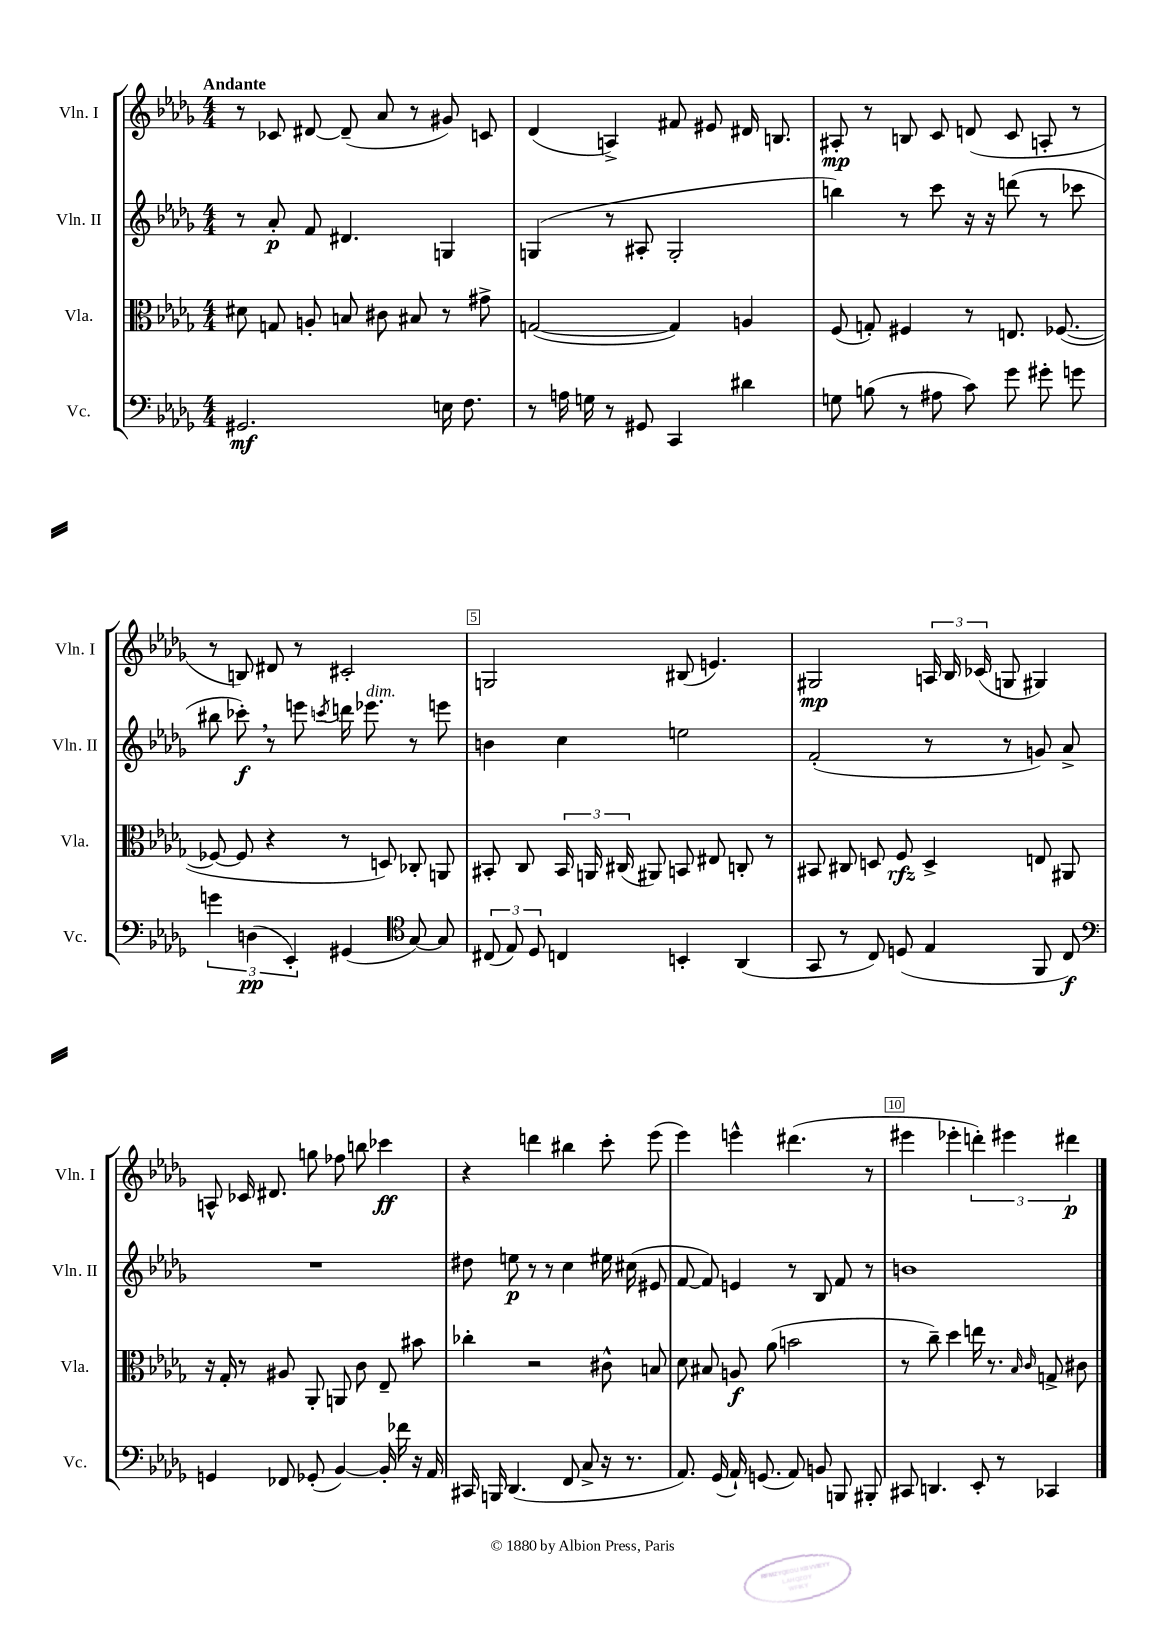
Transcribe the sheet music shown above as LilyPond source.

<<
\new StaffGroup <<
\new Staff = "s0" \with { instrumentName = "Vln. I" shortInstrumentName = "Vln. I" } {
    \clef treble \key des \major \numericTimeSignature \time 4/4 \tempo "Andante"
    \autoBeamOff r8 ces'8 dis'8~ dis'8--( aes'8 r8 gis'8) c'8 |
    des'4( a4->) fis'8 eis'8 dis'16 b8. |
    ais8-.\mp r8 b8 c'8 d'8( c'8 a8-. r8 |
    r8 b8) dis'8 r8 cis'2-. |
    g2 bis8( e'4.) |
    gis2\mp \tuplet 3/2 { a16 bes16 ces'16( } g8 gis4) |
    a8-^ ces'16 dis'8. g''8 fes''8 b''8 ces'''4\ff |
    r4 d'''4 bis''4 c'''8-. ees'''8( |
    ees'''4) e'''4-^ dis'''4.( r8 |
    eis'''4 ees'''4-. \tuplet 3/2 { d'''4-.) eis'''4 dis'''4\p } \bar "|." |
}
\new Staff = "s1" \with { instrumentName = "Vln. II" shortInstrumentName = "Vln. II" } {
    \clef treble \key des \major \numericTimeSignature \time 4/4
    \autoBeamOff r8 aes'8-.\p f'8 dis'4. g4 |
    g4( r8 ais8-. g2-. |
    b''4) r8 c'''8 r16 r16 d'''8( r8 ces'''8 |
    bis''8 ces'''8-.\f) \breathe r8 e'''8 \acciaccatura { c'''8 } d'''16 ees'''8.^\markup { \italic "dim." } r8 e'''8 |
    b'4 c''4 e''2 |
    f'2-.( r8 r8 g'8) aes'8-> |
    R1 |
    dis''8 e''8\p r8 r8 c''4 eis''16 cis''16( eis'8 |
    f'8~ f'8) e'4 r8 bes8 f'8 r8 |
    b'1 \bar "|." |
}
\new Staff = "s2" \with { instrumentName = "Vla." shortInstrumentName = "Vla." } {
    \clef alto \key des \major \numericTimeSignature \time 4/4
    \autoBeamOff dis'8 g8 a8-. b8 cis'8 bis8 r8 gis'8-> |
    g2~( g4) a4 |
    f8( g8-.) fis4 r8 e8. fes8.~( |
    fes8~ fes8 r4 r8 d8) ces8-. a,8 |
    bis,8-. c8 \tuplet 3/2 { bis,16 a,16 cis16( } ais,8) b,8 eis8 c8-. r8 |
    bis,8 cis8 d8 f8\rfz d4-> e8 ais,8 |
    r16 ges16-. r8 ais8 aes,8-. a,8 c'8 ees8-- bis'8 |
    ces''4-. r2 cis'8-^ b8 |
    des'8 bis8 a8\f aes'8( b'2 |
    r8 c''8--) des''4 e''16 r8. \grace { bes16 c'16 } g8-> cis'8 \bar "|." |
}
\new Staff = "s3" \with { instrumentName = "Vc." shortInstrumentName = "Vc." } {
    \clef bass \key des \major \numericTimeSignature \time 4/4
    \autoBeamOff gis,2.\mf e16 f8. |
    r8 a16 g16 r8 gis,8 c,4 dis'4 |
    g8 b8( r8 ais8 c'8) ges'8 gis'8-. g'8 |
    \tuplet 3/2 { g'4 d4\pp( ees,4-.) } gis,4( \clef tenor ges8~) ges8 |
    \tuplet 3/2 { cis8( ees8) des8 } c4 b,4-. aes,4( |
    ges,8 r8 c8) d8( ees4 f,8 c8\f) |
    \clef bass g,4 fes,8 ges,8-.( bes,4~) bes,16-. fes'16 r16 aes,16 |
    cis,16 b,,16 des,4.( f,8 c8-> r16 r8. |
    aes,8.) ges,16( aes,16-!) g,8.( aes,8) b,8 b,,8 bis,,8-. |
    cis,8 d,4. ees,8-. r8 ces,4 \bar "|." |
}
>>
>>
\layout { \context { \Score \override BarNumber.break-visibility = ##(#f #t #t) barNumberVisibility = #(every-nth-bar-number-visible 5) \override BarNumber.stencil = #(make-stencil-boxer 0.1 0.3 ly:text-interface::print) } }
